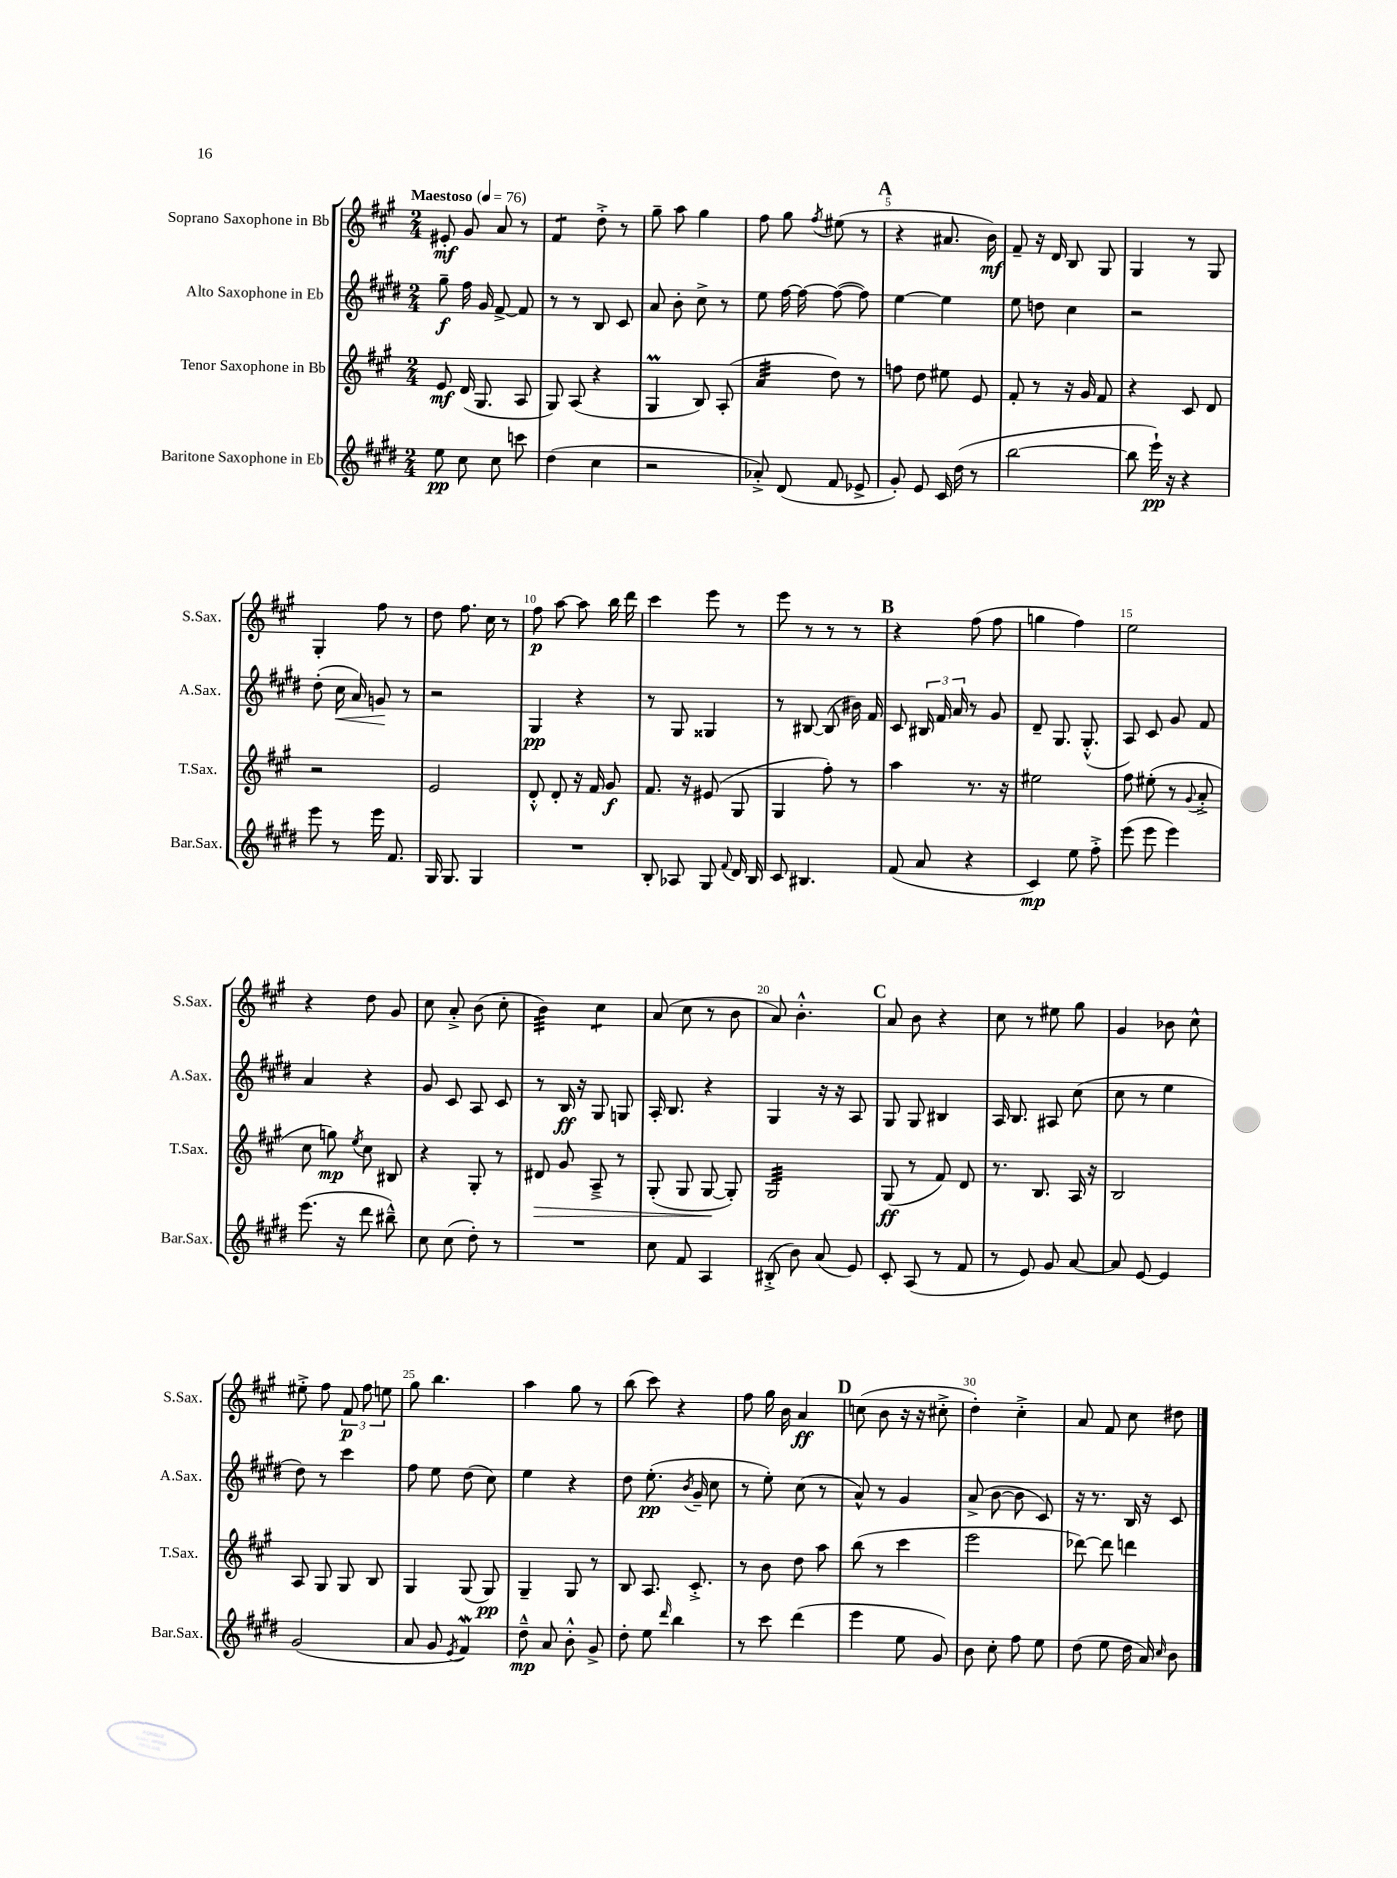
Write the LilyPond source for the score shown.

<<
\new StaffGroup <<
\new Staff = "s0" \with { instrumentName = "Soprano Saxophone in Bb" shortInstrumentName = "S.Sax." } {
    \clef treble \key a \major \numericTimeSignature \time 2/4 \tempo "Maestoso" 4 = 76
    \autoBeamOff eis'8-.\mf gis'8 a'8 r8 |
    fis'4:8 d''8-.-> r8 |
    gis''8-- a''8 gis''4 |
    fis''8 gis''8 \acciaccatura { fis''8 } eis''8( r8 |
    \mark \markup { \bold "A" } r4 ais'8. b'16\mf) |
    fis'8-- r16 d'16 b8 gis8 |
    gis4 r8 gis8 |
    gis4-. fis''8 r8 |
    d''8 fis''8. cis''16 r8 |
    fis''8\p a''8~ a''8 b''16 d'''16 |
    cis'''4 e'''8 r8 |
    e'''8 r8 r8 r8 |
    \mark \markup { \bold "B" } r4 fis''8( fis''8 |
    g''4 fis''4) |
    e''2 |
    r4 d''8 gis'8 |
    cis''8 a'8-.-> b'8( cis''8-. |
    b'4:32) cis''4:8 |
    a'8( cis''8 r8 b'8 |
    a'8) b'4.-.-^ |
    \mark \markup { \bold "C" } a'8 b'8 r4 |
    cis''8 r8 eis''8 gis''8 |
    gis'4 bes'8 cis''8-^ |
    eis''8-.-> fis''8 \tuplet 3/2 { fis'8\p fis''8 e''8 } |
    gis''8 b''4. |
    a''4 gis''8 r8 |
    b''8( cis'''8) r4 |
    fis''8 gis''16 b'16 a'4\ff |
    \mark \markup { \bold "D" } c''8( b'8 r16 r16 cis''8-.-> |
    d''4-.) cis''4-.-> |
    a'8 fis'8 cis''8 dis''8 \bar "|." |
}
\new Staff = "s1" \with { instrumentName = "Alto Saxophone in Eb" shortInstrumentName = "A.Sax." } {
    \clef treble \key e \major \numericTimeSignature \time 2/4
    \autoBeamOff gis''8--\f fis''16 gis'16 fis'8~-> fis'8 |
    r8 r8 b8 cis'8 |
    a'8 b'8-. cis''8-> r8 |
    e''8 fis''16~ fis''16~ fis''8~( fis''8) |
    \mark \markup { \bold "A" } e''4~ e''4 |
    e''8 d''8 cis''4 |
    r2 |
    dis''8-.( cis''16\< a'16) g'8\! r8 |
    r2 |
    gis4\pp r4 |
    r8 gis8 gisis4 |
    r8 bis8~ bis8( bis'16) fis'16 |
    \mark \markup { \bold "B" } cis'8 \tuplet 3/2 { bis16 fis'16 a'16 } r8 gis'8 |
    dis'8-- gis8. gis8.-.-^( |
    a8) cis'8 gis'8 fis'8 |
    a'4 r4 |
    gis'8 cis'8 a8 cis'8 |
    r8 b16\ff r16 gis8 g8 |
    a16-. b8. r4 |
    gis4 r16 r16 a8 |
    \mark \markup { \bold "C" } gis8 gis8 bis4 |
    a16 b8. ais8 cis''8( |
    cis''8 r8 e''4 |
    dis''8) r8 cis'''4 |
    fis''8 e''8 dis''8( cis''8) |
    e''4 r4 |
    dis''8 e''8.-.\pp( \acciaccatura { b'8 } gis'16-- cis''8 |
    r8 e''8-.) cis''8( r8 |
    \mark \markup { \bold "D" } a'8-^) r8 gis'4 |
    a'8->( b'8~ b'8 cis'8) |
    r16 r8. b16 r16 cis'8 \bar "|." |
}
\new Staff = "s2" \with { instrumentName = "Tenor Saxophone in Bb" shortInstrumentName = "T.Sax." } {
    \clef treble \key a \major \numericTimeSignature \time 2/4
    \autoBeamOff e'8\mf d'16( gis8. a8 |
    gis8) a8( r4 |
    gis4\prall b8) a8-.( |
    a'4:32 d''8) r8 |
    \mark \markup { \bold "A" } f''8 d''8 eis''8 e'8 |
    fis'8-. r8 r16 gis'16 fis'8 |
    r4 cis'8 d'8 |
    r2 |
    e'2 |
    d'8-.-^ d'8-. r16 fis'16 gis'8\f |
    fis'8. r16 eis'8( gis8 |
    gis4 fis''8-.) r8 |
    \mark \markup { \bold "B" } a''4 r8. r16 |
    eis''2 |
    fis''8 eis''8-.( r8 \appoggiatura { gis'8 } a'8-.-> |
    cis''8 g''8\mp) \acciaccatura { e''8 } cis''8 bis8 |
    r4 gis8-. r8 |
    dis'8\> gis'8 a8---> r8 |
    gis8-.( gis8 gis8~\! gis8-.) |
    gis2:32 |
    \mark \markup { \bold "C" } gis8\ff( r8 fis'8) d'8 |
    r8. b8. a16 r16 |
    b2 |
    a8 gis8 gis8 b8 |
    gis4 gis8( gis8\pp) |
    gis4-- gis8 r8 |
    b8 a8. cis'8.-.-> |
    r8 b'8 d''8 a''8 |
    \mark \markup { \bold "D" } b''8( r8 cis'''4 |
    e'''2 |
    des'''8~) des'''8 d'''4 \bar "|." |
}
\new Staff = "s3" \with { instrumentName = "Baritone Saxophone in Eb" shortInstrumentName = "Bar.Sax." } {
    \clef treble \key e \major \numericTimeSignature \time 2/4
    \autoBeamOff e''8\pp cis''8 cis''8 c'''8 |
    dis''4( cis''4 |
    r2 |
    aes'8-.->) dis'8( fis'8 ees'8-> |
    \mark \markup { \bold "A" } gis'8-.) e'8 cis'16 dis''16( r8 |
    b''2~ |
    b''8 e'''16-!\pp) r16 r4 |
    e'''8 r8 e'''16 fis'8. |
    gis16 gis8. gis4 |
    R2 |
    b8-. aes8 gis8 \appoggiatura { fis'8 } dis'16 b16 |
    cis'8 bis4. |
    \mark \markup { \bold "B" } fis'8( a'8 r4 |
    cis'4\mp) e''8 fis''8-.-> |
    e'''8( e'''8 e'''4) |
    e'''8.( r16 dis'''8 bis''8---^) |
    cis''8 cis''8( dis''8-.) r8 |
    R2 |
    cis''8 fis'8 a4 |
    bis8-.->( b'8) a'8( e'8) |
    \mark \markup { \bold "C" } cis'8-. a8( r8 fis'8 |
    r8 e'8) gis'8 a'8~ |
    a'8 e'8~ e'4 |
    gis'2( |
    a'8 gis'8 \acciaccatura { e'8 } fis'4\mordent) |
    dis''8---^\mp a'8 b'8-.-^ gis'8-> |
    dis''8-. e''8 \grace { dis'''16 } b''4 |
    r8 cis'''8 dis'''4( |
    \mark \markup { \bold "D" } e'''4 e''8 gis'8) |
    b'8 cis''8-. fis''8 e''8 |
    dis''8( e''8 dis''16 a'16) \grace { cis''16 } b'8 \bar "|." |
}
>>
>>
\layout { \context { \Score \override BarNumber.break-visibility = ##(#f #t #t) barNumberVisibility = #(every-nth-bar-number-visible 5) } }
